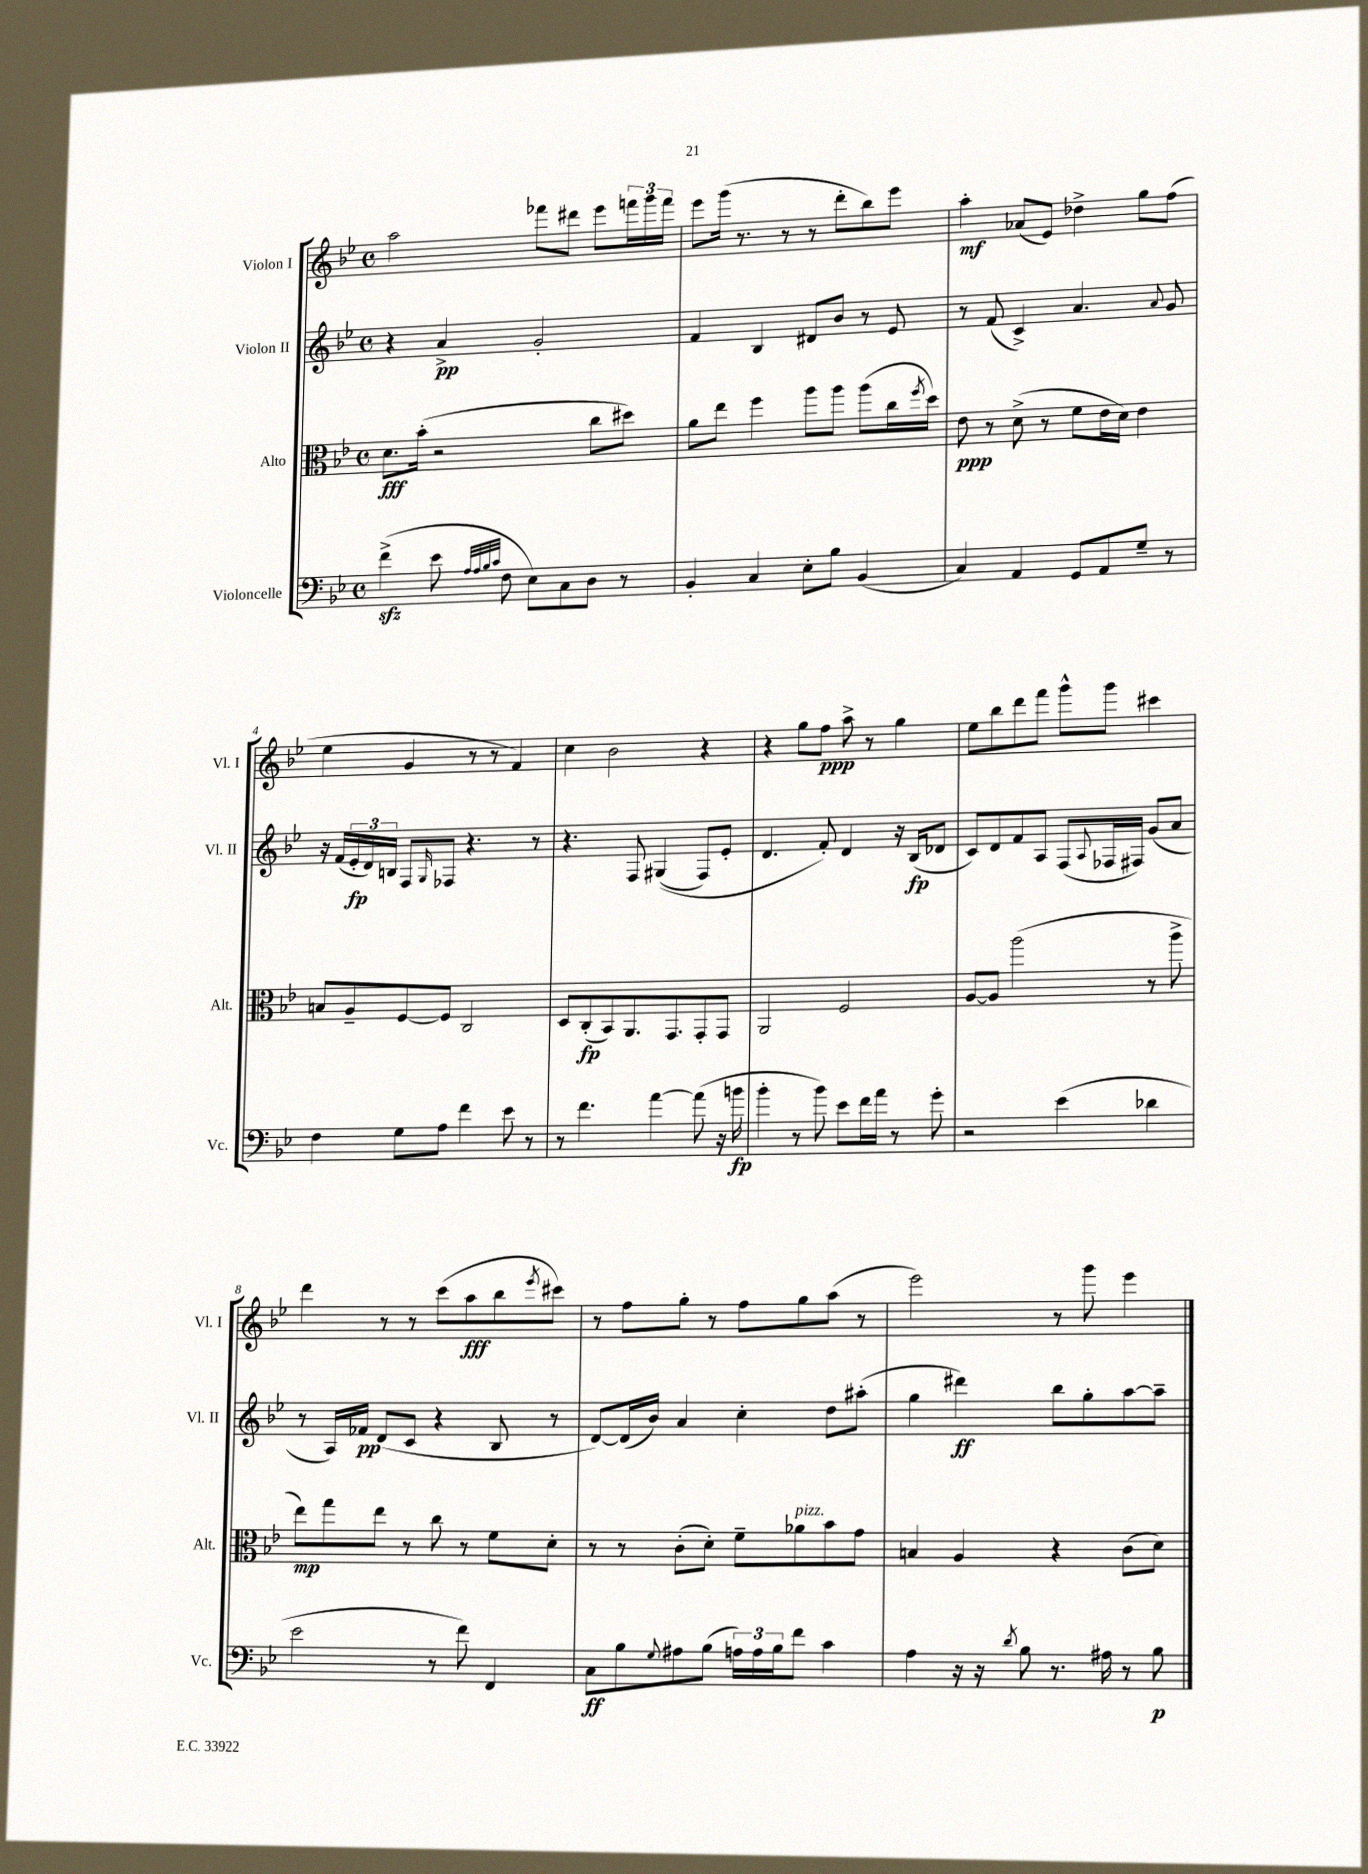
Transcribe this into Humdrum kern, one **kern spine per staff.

**kern	**kern	**kern	**kern
*staff4	*staff3	*staff2	*staff1
*clefF4	*clefC3	*clefG2	*clefG2
*k[b-e-]	*k[b-e-]	*k[b-e-]	*k[b-e-]
*M4/4	*M4/4	*M4/4	*M4/4
*met(c)	*met(c)	*met(c)	*met(c)
(4f^	8.d	4r	2aa
.	(16b-'	.	.
8e-	2r	4a^	.
32qqA	.	.	.
32qqA	.	.	.
32qqB-	.	.	.
32qqc	.	.	.
8F	.	.	.
8E-)	.	2g'	8fff-
8C	.	.	8ddd#
8D	8cc	.	8eee-
8r	8dd#)	.	24fff
.	.	.	24ggg
.	.	.	24fff
=	=	=	=
4BB-'	8a	4f	8eee-
.	8ee-	.	(16ggg
.	.	.	8.r
4C	4ff	4B-	.
.	.	.	8r
8E-'	8aa	8d#	8r
8B-	8aa	8b-	8ddd'
(4BB-	(8aa	8r	8bb-)
.	16cc	8e-	8eee-
.	8qff	.	.
.	16dd)	.	.
=	=	=	=
4C)	8e-	8r	4aa'
.	8r	(8f	.
4AA	(8d^	4c^)	(8a-
.	8r	.	8e-)
8GG	8f	4.a	4dd-^
8AA	16e-	.	.
.	16d)	.	.
8G~	4e-	.	8gg
.	.	8qqa	.
8r	.	8g	(8ff
=	=	=	=
4F	8B	16r	4ee-
.	.	(16f	.
.	8A~	24e-'	.
.	.	24d)	.
.	.	24B	.
8G	[8F	8F	4g
.	.	16qqG	.
8A	8F]	8F-	.
4f	2C	4.r	8r
.	.	.	8r
8e-	.	.	4f)
8r	.	8r	.
=	=	=	=
8r	8D	4.r	4cc
4.f	(8C'	.	.
.	8BB-)	.	2b-
.	8.AA	8F	.
[4a	.	&((4G#	.
.	8.GG	.	.
(8a]	8GG'	8F)	4r
16r	8GG	8e-'	.
16b	.	.	.
=	=	=	=
4b-'	2AA	4.d	4r
8r	.	.	8gg
8b-)	.	8f'&)	8ff
8e-	2F	4d	8aa^
16f	.	.	8r
16a	.	.	.
8r	.	16r	4gg
.	.	(16B-	.
8g'	.	8d-	.
=	=	=	=
2r	[8A	8c)	8ee-
.	8A]	8d	8bb-
.	(2aa	8f	8ddd
.	.	8A	8fff
(4e-	.	(8F	8ggg^^
.	.	8qqA	.
.	.	16F-	8ggg
.	.	16F#)	.
4d-	8r	(8g	4ccc#
.	8aa^	8a	.
=	=	=	=
2e-	8ee-)	8r	4ddd
.	8gg	16A)	.
.	.	16f-	.
.	8ee-	(8d	8r
.	8r	8c	8r
8r	8cc	4r	(8ccc
8f)	8r	.	8aa
4FF	8f	8B-	8bb-
.	.	.	8qeee-
.	8d'	8r	8ccc#)
=	=	=	=
8C	8r	[8d)	8r
8B-	8r	(16d]	8ff
.	.	16b-)	.
8qqG	.	.	.
8A#	(8c'	4a	8gg'
(8B-	8d')	.	8r
24A)	8f~	4cc'	8ff
24A	.	.	.
24B-	.	.	.
8f	8a-	.	8gg
4c	8b-	8dd	(8aa
.	8g	(8aa#'	8r
=	=	=	=
4A	4B	4gg	2eee-)
16r	4A	4ddd#)	.
16r	.	.	.
8qd	.	.	.
8B-	.	.	.
8.r	4r	8bb-	8r
.	.	8gg'	8ggg
16A#	.	.	.
8r	(8c	[8aa	4eee-
8B-	8d)	8aa~]	.
==	==	==	==
*-	*-	*-	*-
